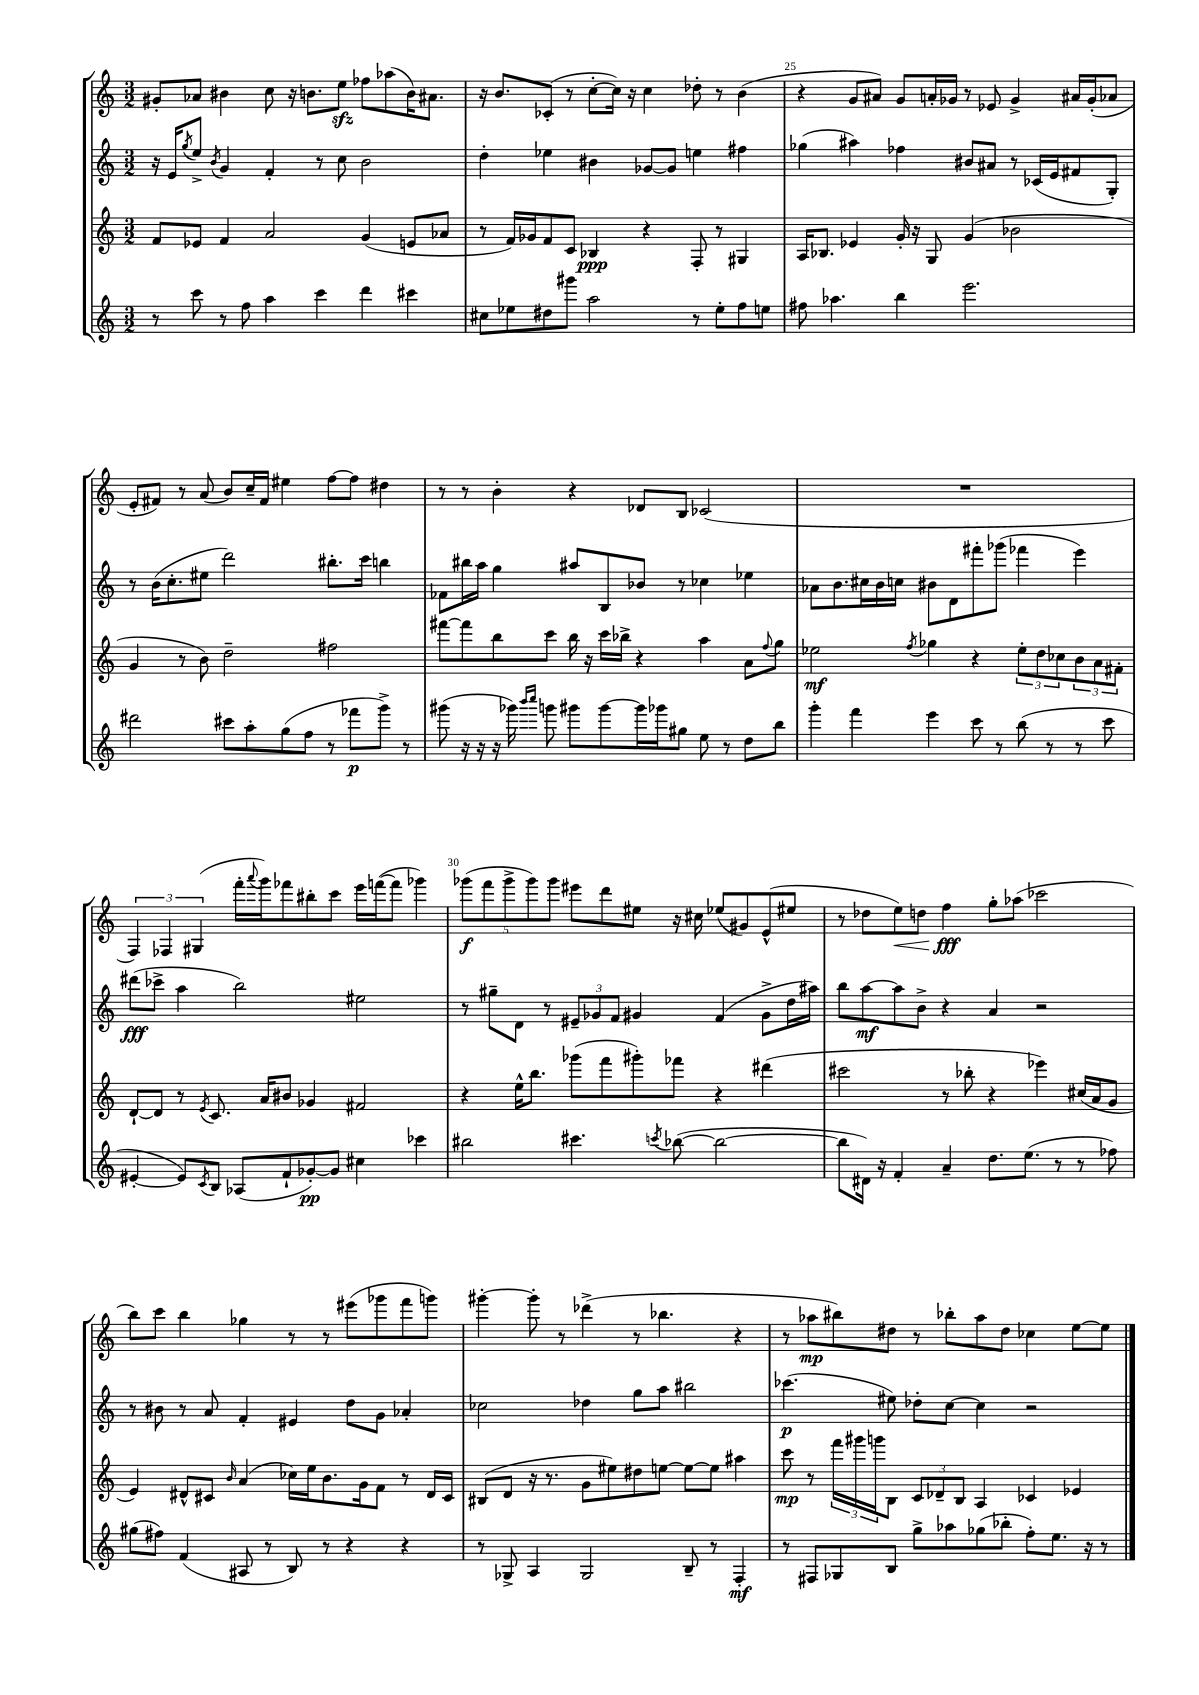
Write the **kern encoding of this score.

**kern	**dynam	**kern	**dynam	**kern	**dynam	**kern	**dynam
*part4	*part4	*part3	*part3	*part2	*part2	*part1	*part1
*staff4	*staff4	*staff3	*staff3	*staff2	*staff2	*staff1	*staff1
*clefG2	*	*clefG2	*	*clefG2	*	*clefG2	*
*k[]	*	*k[]	*	*k[]	*	*k[]	*
*M3/2	*	*M3/2	*	*M3/2	*	*M3/2	*
=23	=23	=23	=23	=23	=23	=23	=23
8r	.	8f/L	.	16r	.	8g#X'/L	.
.	.	.	.	16e/KL	.	.	.
.	.	.	.	8qgg/	.	.	.
8ccc\	.	8e-X/J	.	8ee^/J	.	8a-X/J	.
.	.	.	.	8qb/	.	.	.
8r	.	4f/	.	4g/	.	4b#X\	.
8ff\	.	.	.	.	.	.	.
4aa\	.	2a/	.	4f'/	.	8cc\	.
.	.	.	.	.	.	16r	.
.	.	.	.	.	.	8.bn\L	.
4ccc\	.	.	.	8r	.	.	.
.	.	.	.	8cc\	.	8eezz\J	.
4ddd\	.	(4g/	.	2b\	.	8ff-X\L	.
.	.	.	.	.	.	(8aa-X\	.
4ccc#X\	.	8en/L	.	.	.	16b\K)	.
.	.	.	.	.	.	8.a#X\J	.
.	.	8a-X/J	.	.	.	.	.
=24	=24	=24	=24	=24	=24	=24	=24
8cc#X\L	.	8r	.	4dd'\	.	16r	.
.	.	.	.	.	.	8.b/L	.
8ee-X\	.	16f/LL)	.	.	.	.	.
.	.	16g-X/J	.	.	.	.	.
8dd#X\	.	8f/	.	4ee-X\	.	(8c-X'/J	.
8ggg#X\J	.	8c/J	.	.	.	8r	.
2aa\	.	4B-X/	ppp	4b#X\	.	[8cc'\L	.
.	.	.	.	.	.	16cc\Jk])	.
.	.	.	.	.	.	16r	.
.	.	4r	.	[8g-X/L	.	4cc\	.
.	.	.	.	8g-/J]	.	.	.
8r	.	8F'/	.	4een\	.	8dd-X'\	.
8ee-'\L	.	8r	.	.	.	8r	.
8ff\	.	4G#X/	.	4ff#X\	.	(4b\	.
8een\J	.	.	.	.	.	.	.
=25	=25	=25	=25	=25	=25	=25	=25
8ff#X\	.	16A/KL	.	(4gg-X\	.	4r	.
.	.	8.B-X/J	.	.	.	.	.
4.aa-X\	.	.	.	.	.	.	.
.	.	4e-X/	.	4aa#X\)	.	8g/L	.
.	.	.	.	.	.	8a#X/J)	.
4bb\	.	16g'/	.	4ff-X\	.	8g/L	.
.	.	16r	.	.	.	.	.
.	.	8G/	.	.	.	16an'/L	.
.	.	.	.	.	.	16g-X/JJ	.
2.eee\	.	(4g/	.	8b#X/L	.	8r	.
.	.	.	.	8a#X/J	.	8e-X/	.
.	.	2b-X\	.	8r	.	4g-^/	.
.	.	.	.	(16c-X/LL	.	.	.
.	.	.	.	16e/J	.	.	.
.	.	.	.	8f#X/	.	16a#X/LL	.
.	.	.	.	.	.	(16g-'/J	.
.	.	.	.	8G'/J)	.	8a-X/J	.
!!LO:LB:g=z
=26	=26	=26	=26	=26	=26	=26	=26
2ddd#X\	.	4g/	.	8r	.	8e'/L	.
.	.	.	.	(16b\KL	.	8f#X/J)	.
.	.	.	.	8.cc'\	.	.	.
.	.	8r	.	.	.	8r	.
.	.	8b\)	.	8ee#X\J	.	(8a/	.
8ccc#X\L	.	2dd~\	.	2ddd\)	.	8b/L)	.
8aa'\	.	.	.	.	.	16cc~/L	.
.	.	.	.	.	.	16f#/JJ	.
(8gg\	.	.	.	.	.	4ee#X\	.
8ff\J	.	.	.	.	.	.	.
8r	.	2ff#X\	.	8.bb#X'\L	.	[8ff\L	.
8fff-X\L	p	.	.	.	.	8ff\J]	.
.	.	.	.	16ccc\Jk	.	.	.
8ggg^\J)	.	.	.	4bbn\	.	4dd#X\	.
8r	.	.	.	.	.	.	.
=27	=27	=27	=27	=27	=27	=27	=27
(8ggg#X\	.	[8fff#X\L	.	8f-X\L	.	8r	.
16r	.	8fff#\]	.	16bb#X\L	.	8r	.
16r	.	.	.	16aa\JJ	.	.	.
16r	.	8bb\	.	4gg\	.	4b'\	.
16ggg-X\)	.	.	.	.	.	.	.
16qqbbb/LL	.	.	.	.	.	.	.
16qqcccc/JJ	.	.	.	.	.	.	.
8gggn\	.	8ccc\J	.	.	.	.	.
8ggg#X\L	.	16bb\	.	8aa#X/L	.	4r	.
.	.	16r	.	.	.	.	.
[8ggg#\	.	16ccc\LL	.	8B/	.	.	.
.	.	16bb-X^\JJ	.	.	.	.	.
16ggg#\L]	.	4r	.	8b-X/J	.	8d-X/L	.
16ggg-X\J	.	.	.	.	.	.	.
8gg#X\J	.	.	.	8r	.	8B/J	.
8ee\	.	4aa\	.	4cc-X\	.	(2c-X/	.
8r	.	.	.	.	.	.	.
8dd\L	.	8a\L	.	4ee-X\	.	.	.
.	.	8qqff/	.	.	.	.	.
8bb\J	.	8gg\J	.	.	.	.	.
=28	=28	=28	=28	=28	=28	=28	=28
4ggg'\	.	2ee-X\	mf	8a-X\L	.	1.r	.
.	.	.	.	8.b\	.	.	.
4fff\	.	.	.	.	.	.	.
.	.	.	.	16cc#X\L	.	.	.
.	.	.	.	16b\	.	.	.
.	.	.	.	16ccn\JJ	.	.	.
.	.	8qff/	.	.	.	.	.
4eee\	.	4gg-X\	.	8b#X\L	.	.	.
.	.	.	.	8d\	.	.	.
8ccc\	.	4r	.	8fff#X'\	.	.	.
8r	.	.	.	(8ggg-X\J	.	.	.
(8bb\	.	12ee-'\L	.	4fff-X\	.	.	.
.	.	12dd\	.	.	.	.	.
8r	.	.	.	.	.	.	.
.	.	12cc-X\	.	.	.	.	.
8r	.	12b\	.	4eee\)	.	.	.
.	.	12a\	.	.	.	.	.
8ccc\	.	.	.	.	.	.	.
.	.	12f#X'\J	.	.	.	.	.
!!LO:LB:g=z
=29	=29	=29	=29	=29	=29	=29	=29
[4e#X'/	.	[8d`/L	.	(8ddd#X\L	fff	6F/)	.
.	.	8d/J]	.	8ccc-X^\J	.	.	.
.	.	.	.	.	.	6F-X/	.
8e#/L])	.	8r	.	4aa\	.	.	.
.	.	.	.	.	.	(6G#X/	.
8qc/	.	8qe/	.	.	.	.	.
8B/J	.	8.c/	.	.	.	.	.
(8A-X/L	.	.	.	2bb\)	.	16fff'\LL	.
.	.	.	.	.	.	8qqaaa/	.
.	.	16a/KL	.	.	.	16ggg\J)	.
8f`/	.	8b#X/J	.	.	.	8fff-X\	.
[8g-X'/)	pp	4g-X/	.	.	.	8bb#X'\	.
8g-/J]	.	.	.	.	.	8ccc\J	.
4cc#X\	.	2f#X/	.	2ee#X\	.	16eee\LL	.
.	.	.	.	.	.	([16fffn\J	.
.	.	.	.	.	.	8fff\J]	.
4ccc-X\	.	.	.	.	.	4ggg-X\)	.
=30	=30	=30	=30	=30	=30	=30	=30
2bb#X\	.	4r	.	8r	.	(10ggg-X\L	f
.	.	.	.	.	.	10fff\	.
.	.	.	.	8gg#X~\L	.	.	.
.	.	.	.	.	.	10ggg-^\	.
.	.	16ee^^\KL	.	8d\J	.	.	.
.	.	.	.	.	.	10ggg-\)	.
.	.	8.bb\J	.	.	.	.	.
.	.	.	.	8r	.	.	.
.	.	.	.	.	.	10ggg-\J	.
4.ccc#X\	.	(8ggg-X\L	.	12e#X~/L	.	8eee#X\L	.
.	.	.	.	12g-X/	.	.	.
.	.	8fff\	.	.	.	8ddd\	.
.	.	.	.	12f/J	.	.	.
.	.	8ggg#X'\)	.	4g#X/	.	8ee#X\J	.
8qcccn/	.	.	.	.	.	.	.
([8bb-X\	.	8fff-X\J	.	.	.	16r	.
.	.	.	.	.	.	16cc#X\	.
2bb-\_	.	4r	.	(4f/	.	(8ee-X/L	.
.	.	.	.	.	.	8g#X/)	.
.	.	(4ddd#X\	.	8g#^\L	.	(8e^^/	.
.	.	.	.	16dd\L	.	8ee#X/J	.
.	.	.	.	16aa#X\JJ)	.	.	.
=31	=31	=31	=31	=31	=31	=31	=31
8bb-\L]	.	2ccc#X\	.	8bb\L	.	8r	.
16d#X\Jk)	.	.	.	[8aa\	mf	8dd-X\L	.
16r	.	.	.	.	.	.	.
!	!	!	!	!	!	!	!LO:HP:b
4f'/	.	.	.	8aa\]	.	8ee\)	<
.	.	.	.	8b^\J	.	8ddn\J	.
4a~/	.	8r	.	4r	.	4ff\	fff
.	.	8bb-X'\	.	.	.	.	.
8.dd\L	.	4r	.	4a/	.	8gg'\L	[
.	.	.	.	.	.	(8aa-X\J	.
(8.ee\J	.	.	.	.	.	.	.
.	.	4eee-X\)	.	2r	.	2ccc-X\	.
8r	.	.	.	.	.	.	.
8r	.	(16cc#X/LL	.	.	.	.	.
.	.	16a/J	.	.	.	.	.
8ff-X\)	.	8g/J	.	.	.	.	.
!!LO:LB:g=z
=32	=32	=32	=32	=32	=32	=32	=32
(8gg#X\L	.	4e/)	.	8r	.	8bb\L)	.
8ff#X\J)	.	.	.	8b#X\	.	8ccc\J	.
(4f/	.	8d#X^^/L	.	8r	.	4bb\	.
.	.	8c#X/J	.	8a/	.	.	.
.	.	16qqb/	.	.	.	.	.
8A#X/	.	(4a/	.	4f'/	.	4gg-X\	.
8r	.	.	.	.	.	.	.
8B/)	.	16cc-X\LL)	.	4e#X/	.	8r	.
.	.	16ee\J	.	.	.	.	.
8r	.	8.b\	.	.	.	8r	.
4r	.	.	.	8dd\L	.	(8eee#X\L	.
.	.	16g\k	.	.	.	.	.
.	.	8f\J	.	8g\J	.	8ggg-X\	.
4r	.	8r	.	4a-X'/	.	8fff\	.
.	.	16d#/LL	.	.	.	8gggn\J)	.
.	.	16c#/JJ	.	.	.	.	.
=33	=33	=33	=33	=33	=33	=33	=33
8r	.	(8B#X/L	.	2cc-X\	.	[4ggg#X'\	.
8G-X^/	.	8d/J	.	.	.	.	.
4A/	.	16r	.	.	.	8ggg#'\]	.
.	.	8.r	.	.	.	.	.
.	.	.	.	.	.	8r	.
2G-/	.	8g\L	.	4dd-X\	.	(4ddd-X^\	.
.	.	8ee#X\)	.	.	.	.	.
.	.	8dd#X\	.	8gg\L	.	8r	.
.	.	[8een\J	.	8aa\J	.	4.bb-X\	.
8B~/	.	8ee\L_	.	2bb#X\	.	.	.
8r	.	8ee\J]	.	.	.	.	.
4F'/	mf	4aa#X\	.	.	.	4r	.
=34	=34	=34	=34	=34	=34	=34	=34
8r	.	8ccc\	mp	(4.ccc-X\	p	8r	.
8F#X/L	.	8r	.	.	.	8aa-X\L	mp
8G-X/	.	24fff\LL	.	.	.	8bb#X\)	.
.	.	24ggg#X\	.	.	.	.	.
.	.	24gggn\J	.	.	.	.	.
8B/J	.	8B\J	.	8ee#X\)	.	8dd#X\J	.
8gg^\L	.	12c/L	.	8dd-X'\L	.	8r	.
.	.	12d-X~/	.	.	.	.	.
8aa-X\	.	.	.	[8cc\J	.	8bb-X'\L	.
.	.	12B/J	.	.	.	.	.
(8gg-X\	.	4A/	.	4cc\]	.	8aa-\	.
8bb-X'\J	.	.	.	.	.	8dd#\J	.
8ff'\L)	.	4c-X/	.	2r	.	4cc-X\	.
8.ee\J	.	.	.	.	.	.	.
.	.	4e-X/	.	.	.	[8ee\L	.
16r	.	.	.	.	.	.	.
8r	.	.	.	.	.	8ee\J]	.
==	==	==	==	==	==	==	==
*-	*-	*-	*-	*-	*-	*-	*-
